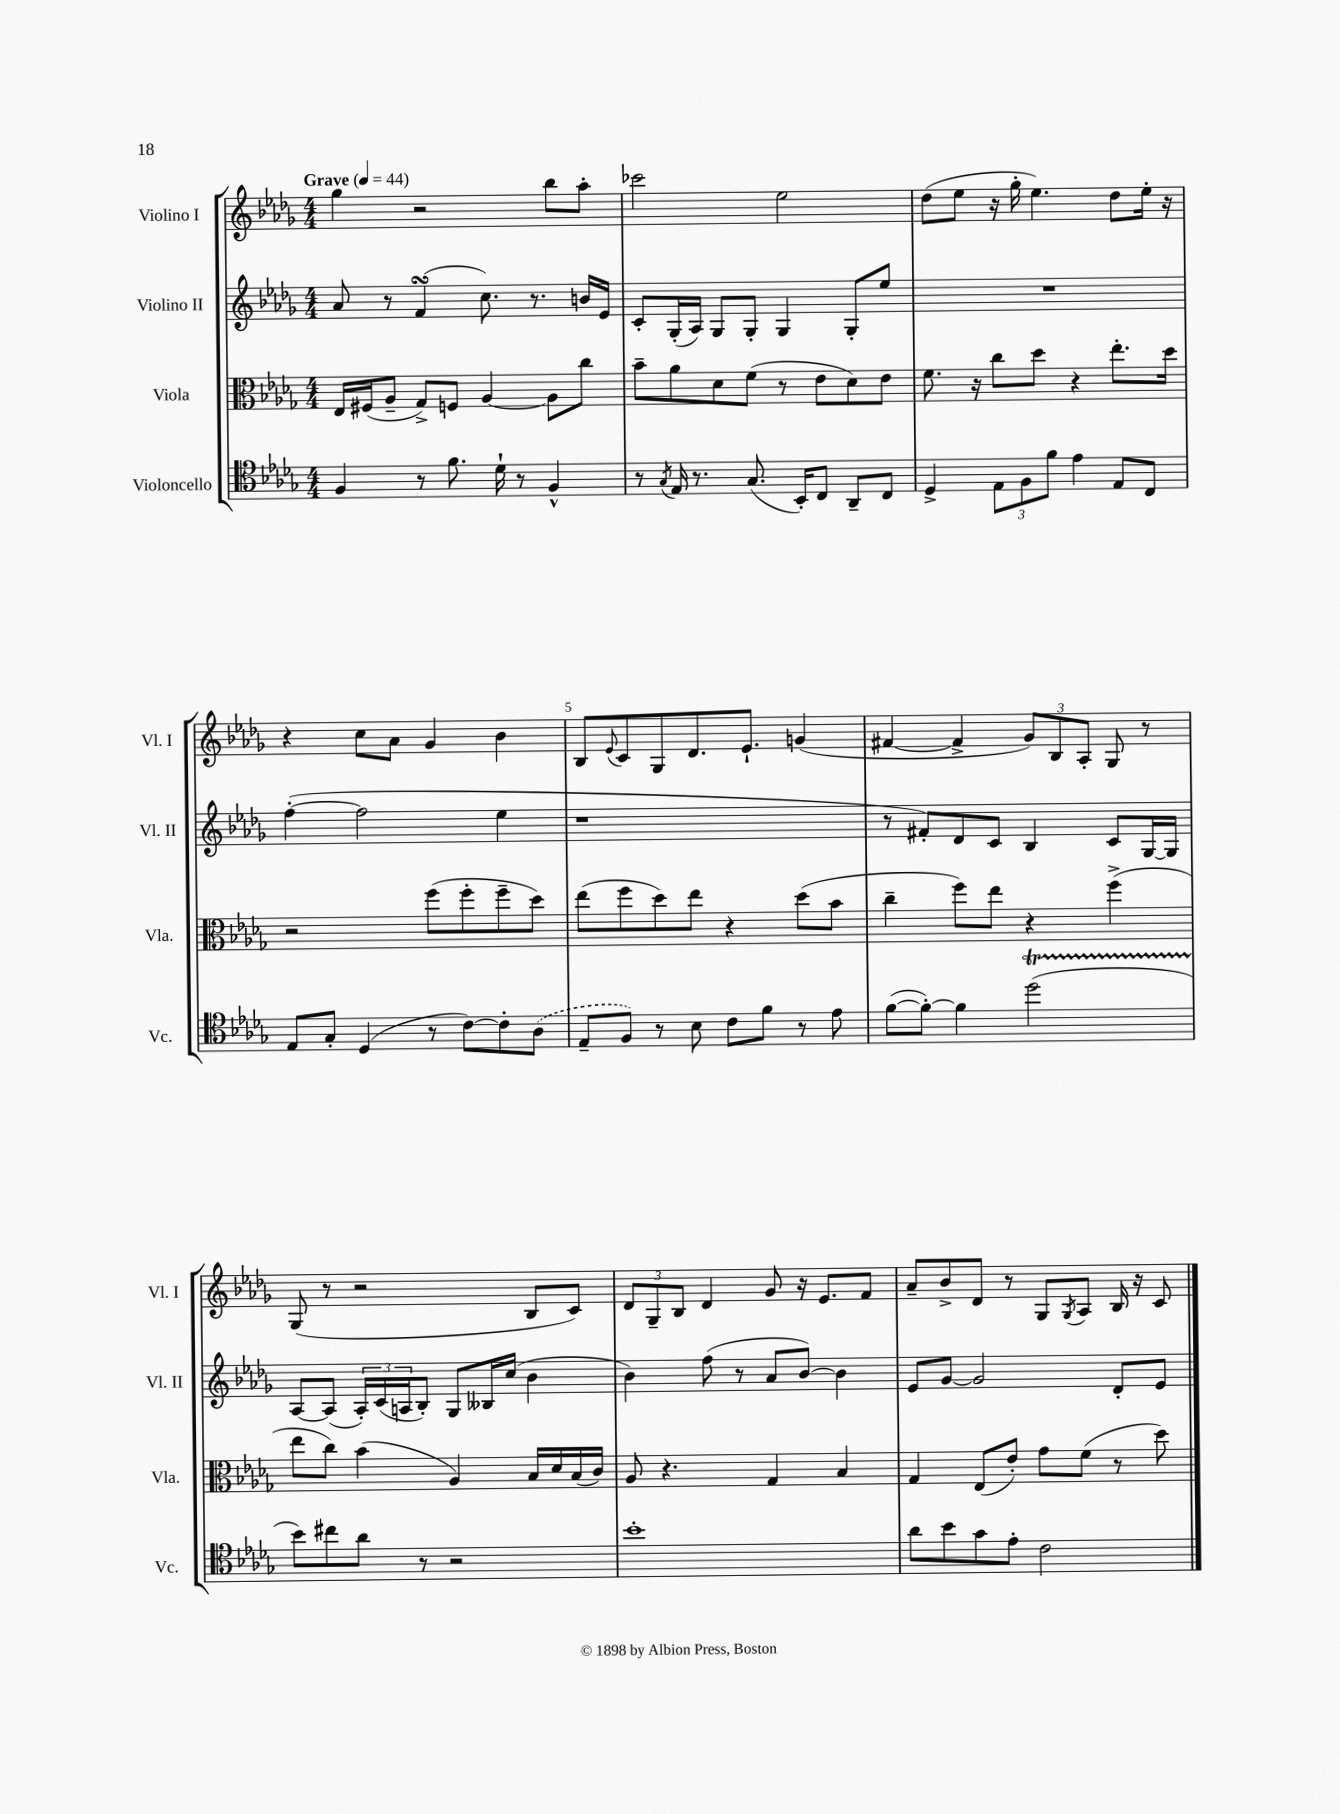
<<
\new StaffGroup <<
\new Staff = "s0" \with { instrumentName = "Violino I" shortInstrumentName = "Vl. I" } {
    \clef treble \key des \major \numericTimeSignature \time 4/4 \tempo "Grave" 4 = 44
    ges''4 r2 bes''8 aes''8-. |
    ces'''2 ees''2 |
    des''8( ees''8 r16 ges''16-. ees''4.) des''8 ees''16-. r16 |
    r4 c''8 aes'8 ges'4 bes'4 |
    bes8 \appoggiatura { ees'8 } c'8 ges8 des'8. ees'8.-! g'4( |
    fis'4~ fis'4-> \tuplet 3/2 { ges'8) bes8 aes8-. } ges8 r8 |
    ges8( r8 r2 bes8 c'8) |
    \tuplet 3/2 { des'8 ges8-- bes8 } des'4 ges'8 r16 ees'8. f'8 |
    aes'8-- bes'8-> des'8 r8 ges8 \acciaccatura { ges8 } aes8 bes16 r16 c'8 \bar "|." |
}
\new Staff = "s1" \with { instrumentName = "Violino II" shortInstrumentName = "Vl. II" } {
    \clef treble \key des \major \numericTimeSignature \time 4/4
    aes'8 r8 f'4\turn( c''8.) r8. b'16 ees'16 |
    c'8-. ges16-.( aes16) ges8 ges8-. ges4 ges8-. ees''8 |
    R1 |
    f''4~-.( f''2 ees''4 |
    r1 |
    r8 fis'8-.) des'8 c'8 bes4 c'8 ges16~ ges16 |
    aes8~ aes8( \tuplet 3/2 { aes16-.) c'16( a16 } bes8-.) ges8 beses16 c''16( bes'4 |
    bes'4) f''8( r8 aes'8 bes'8~) bes'4 |
    ees'8 ges'8~ ges'2 des'8-. ees'8 \bar "|." |
}
\new Staff = "s2" \with { instrumentName = "Viola" shortInstrumentName = "Vla." } {
    \clef alto \key des \major \numericTimeSignature \time 4/4
    ees16 fis16( aes8-- ges8->) f8 aes4~ aes8 c''8 |
    bes'8-- aes'8 des'8 f'8( r8 ees'8 des'8) ees'8 |
    f'8. r16 c''8 des''8 r4 ees''8.-. des''16 |
    r2 f''8( f''8-. f''8-- des''8) |
    ees''8( f''8 des''8) ees''8 r4 des''8( bes'8 |
    c''4-- f''8) ees''8 r4 f''4->( |
    ees''8 c''8) bes'4( aes4) bes16 des'16 bes16( c'16) |
    aes8 r4. ges4 bes4 |
    ges4 ees8( ees'8-.) ges'8 f'8( r8 des''8) \bar "|." |
}
\new Staff = "s3" \with { instrumentName = "Violoncello" shortInstrumentName = "Vc." } {
    \clef tenor \key des \major \numericTimeSignature \time 4/4
    f4 r8 f'8. des'16-! r8 f4-^ |
    r8 \acciaccatura { ges8 } ees16 r8. ges8.( bes,16-.) c8 aes,8-- c8 |
    des4-> \tuplet 3/2 { ees8 f8 f'8 } ees'4 ees8 c8 |
    ees8 ges8-. des4( r8 c'8~) c'8-. \once \slurDashed aes8( |
    ees8-- f8) r8 bes8 c'8 f'8 r8 ees'8 |
    f'8~( f'8~-.) f'4 des''2\startTrillSpan( |
    bes'8\stopTrillSpan) cis''8 aes'8 r8 r2 |
    bes'1-. |
    aes'8 bes'8 ges'8 ees'8-. c'2 \bar "|." |
}
>>
>>
\layout { \context { \Score \override BarNumber.break-visibility = ##(#f #t #t) barNumberVisibility = #(every-nth-bar-number-visible 5) } }
